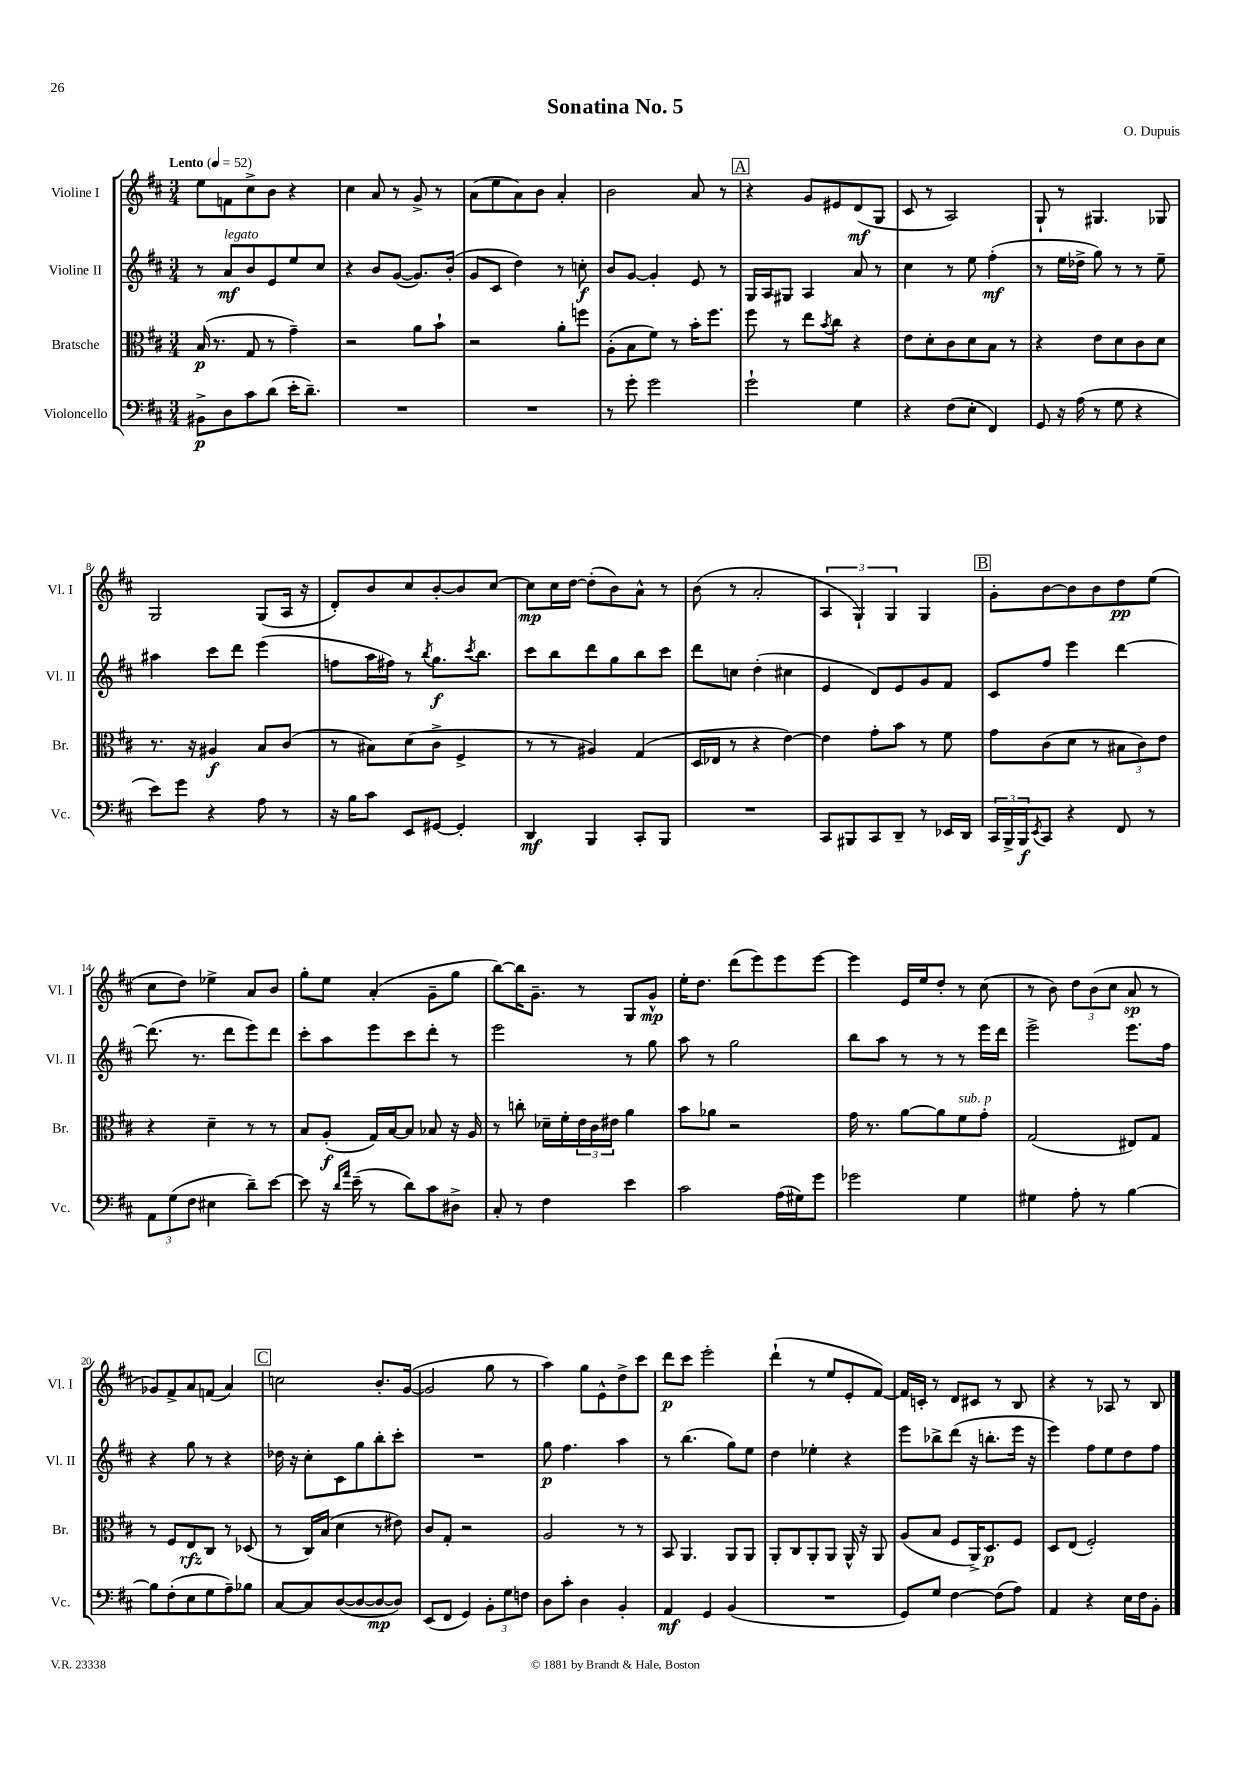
\header { title = "Sonatina No. 5" composer = "O. Dupuis" }
<<
\new StaffGroup <<
\new Staff = "s0" \with { instrumentName = "Violine I" shortInstrumentName = "Vl. I" } {
    \clef treble \key d \major \numericTimeSignature \time 3/4 \tempo "Lento" 4 = 52
    e''8 f'8 cis''8-> b'8 r4 |
    cis''4 a'8 r8 g'8-> r8 |
    a'8( e''8 a'8) b'8 a'4-. |
    b'2 a'8 r8 |
    \mark \markup { \box "A" } r4 g'8 eis'8 d'8\mf( g8 |
    cis'8 r8 a2) |
    g8-! r8 gis4. ges8 |
    g2 g8( a16 r16 |
    d'8-.) b'8 cis''8 b'8~-. b'8 cis''8~ |
    cis''8\mp cis''16 d''16~ d''8-.( b'8) a'8-^ r8 |
    b'8( r8 a'2-. |
    \tuplet 3/2 { a4 g4-!) g4 } g4 |
    \mark \markup { \box "B" } g'8-. b'8~ b'8 b'8 d''8\pp e''8( |
    cis''8 d''8) ees''4-> a'8 b'8 |
    g''8-. e''8 a'4-.( g'8-- g''8 |
    b''8~) b''16 g'8.-- r8 g8 g'8-^\mp |
    e''16-. d''8. d'''8( e'''8) e'''8 e'''8~ |
    e'''4 e'16 e''16 d''8-. r8 cis''8( |
    r8 b'8) \tuplet 3/2 { d''8 b'8( cis''8 } a'8\sp r8 |
    ges'8) fis'8-> a'8 f'8( a'4) |
    \mark \markup { \box "C" } c''2 b'8.-. g'16~( |
    g'2 g''8 r8 |
    a''4) g''8 e'8-^ d''8-> cis'''8 |
    d'''8\p cis'''8 e'''2-. |
    d'''4-!( r8 e''8 e'8-. fis'8~) |
    fis'16 c'16-. r8 d'8 cis'8 r8 b8 |
    r4 r8 aes8 r8 b8 \bar "|." |
}
\new Staff = "s1" \with { instrumentName = "Violine II" shortInstrumentName = "Vl. II" } {
    \clef treble \key d \major \numericTimeSignature \time 3/4
    r8 a'8\mf^\markup { \italic "legato" } b'8 e'8 e''8 cis''8 |
    r4 b'8 g'8~( g'8.) b'16-.( |
    g'8 cis'8 d''4) r8 c''8-.\f |
    b'8 g'8~ g'4-. e'8 r8 |
    \mark \markup { \box "A" } g16 a16 gis8 a4 a'8 r8 |
    cis''4 r8 e''8 fis''4-.\mf( |
    r8 e''16 des''16-> g''8) r8 r8 e''8-- |
    ais''4 cis'''8 d'''8 e'''4( |
    f''8 a''16 fis''16) r8 \acciaccatura { b''8 } g''8.\f \acciaccatura { cis'''8 } b''8. |
    cis'''8 b''8 d'''8 g''8 b''8 cis'''8 |
    d'''8 c''8 d''4-.( cis''4 |
    e'4 d'8) e'8 g'8 fis'8 |
    \mark \markup { \box "B" } cis'8 fis''8 e'''4 d'''4~ |
    d'''8.( r8. d'''8 e'''8) d'''8 |
    cis'''8-. a''8 e'''8 cis'''8 d'''8-. r8 |
    e'''2 r8 g''8 |
    a''8 r8 g''2 |
    b''8 a''8 r8 r8 r8 e'''16 d'''16 |
    e'''2-> e'''8. fis''16 |
    r4 g''8 r8 r4 |
    \mark \markup { \box "C" } des''16 r16 cis''8-. cis'8 g''8 b''8-. cis'''8-. |
    R2. |
    g''8\p fis''4. a''4 |
    r8 b''4.( g''8) e''8 |
    d''4 ees''4-. r4 |
    e'''8 bes''8-> d'''8( r16 b''8.-. e'''16 r16 |
    e'''4) fis''8 e''8 d''8 fis''8 \bar "|." |
}
\new Staff = "s2" \with { instrumentName = "Bratsche" shortInstrumentName = "Br." } {
    \clef alto \key d \major \numericTimeSignature \time 3/4
    b16\p( r8. g8 r8 g'4--) |
    r2 a'8 b'8-! |
    r2 a'8-. f''8 |
    a8-.( b8 fis'8) r8 b'16-. fis''8. |
    \mark \markup { \box "A" } fis''8 r8 e''8 \acciaccatura { b'8 } cis''8 r4 |
    e'8 d'8-. cis'8 d'8 b8 r8 |
    r4 e'8 d'8 cis'8 d'8 |
    r8. r16 ais4\f b8 cis'8( |
    r8 bis8) d'8( cis'8-> fis4-> |
    r8 r8 ais4) g4( |
    d16 ees16 r8 r4 e'4~) |
    e'4 g'8-. b'8 r8 fis'8 |
    \mark \markup { \box "B" } g'8 cis'8( d'8 r8 \tuplet 3/2 { bis8 cis'8) e'8 } |
    r4 d'4-- r8 r8 |
    b8 a8-.\f( g16) b16~ b8 bes8 r16 a16 |
    r8 c''8-. des'16-- fis'16-. \tuplet 3/2 { e'16 cis'16 eis'16 } a'4 |
    b'8 aes'8 r2 |
    g'16 r8. a'8~ a'8 fis'8^\markup { \italic "sub. p" } g'8-. |
    g2( eis8) g8 |
    r8 fis8 e8\rfz cis8 r8 des8( |
    \mark \markup { \box "C" } r8 cis16) b16( d'4 r8 eis'8) |
    cis'8 g8-. r2 |
    a2 r8 r8 |
    b,8 a,4. a,8 a,8 |
    a,8-. cis8 a,8-. a,8 a,16-^ r16 a,8 |
    a8( b8 fis8 a,16->) d8.\p fis8 |
    d8 e8( fis2-.) \bar "|." |
}
\new Staff = "s3" \with { instrumentName = "Violoncello" shortInstrumentName = "Vc." } {
    \clef bass \key d \major \numericTimeSignature \time 3/4
    bis,8->\p d8 cis'8 d'8( e'16-. d'8.--) |
    R2. |
    R2. |
    r8 g'8-. g'2 |
    \mark \markup { \box "A" } g'2-! g4 |
    r4 fis8( e8-. fis,4) |
    g,8 r16 a16( r8 g8 r4 |
    e'8) g'8 r4 a8 r8 |
    r16 b16 cis'8 e,8 gis,8~ gis,4-. |
    d,4\mf b,,4 cis,8-. b,,8 |
    R2. |
    cis,8 bis,,8 cis,8 d,8-- r8 ees,16 d,16 |
    \mark \markup { \box "B" } \tuplet 3/2 { cis,16 b,,16-> b,,16\f } \acciaccatura { e,8 } cis,8 r4 fis,8 r8 |
    \tuplet 3/2 { a,8 g8( fis8 } eis4 d'8--) e'8~ |
    e'8 r16 \grace { d'16 a'16 } e'16--( r8 d'8) cis'8 dis8-> |
    cis8-. r8 fis4 e'4 |
    cis'2 a16( gis16) g'8 |
    ges'2 g4 |
    gis4 a8-. r8 b4~ |
    b8 fis8-.( e8 g8 a8--) bes8 |
    \mark \markup { \box "C" } cis8~ cis8 d8~( d8~ d8~\mp d8) |
    e,8( fis,8 g,4) \tuplet 3/2 { b,8-. g8 f8 } |
    d8 cis'8-. d4 b,4-. |
    a,4\mf g,4 b,4( |
    R2. |
    g,8) g8 fis4~ fis8( a8) |
    a,4 r4 e16 fis16 b,8-. \bar "|." |
}
>>
>>
